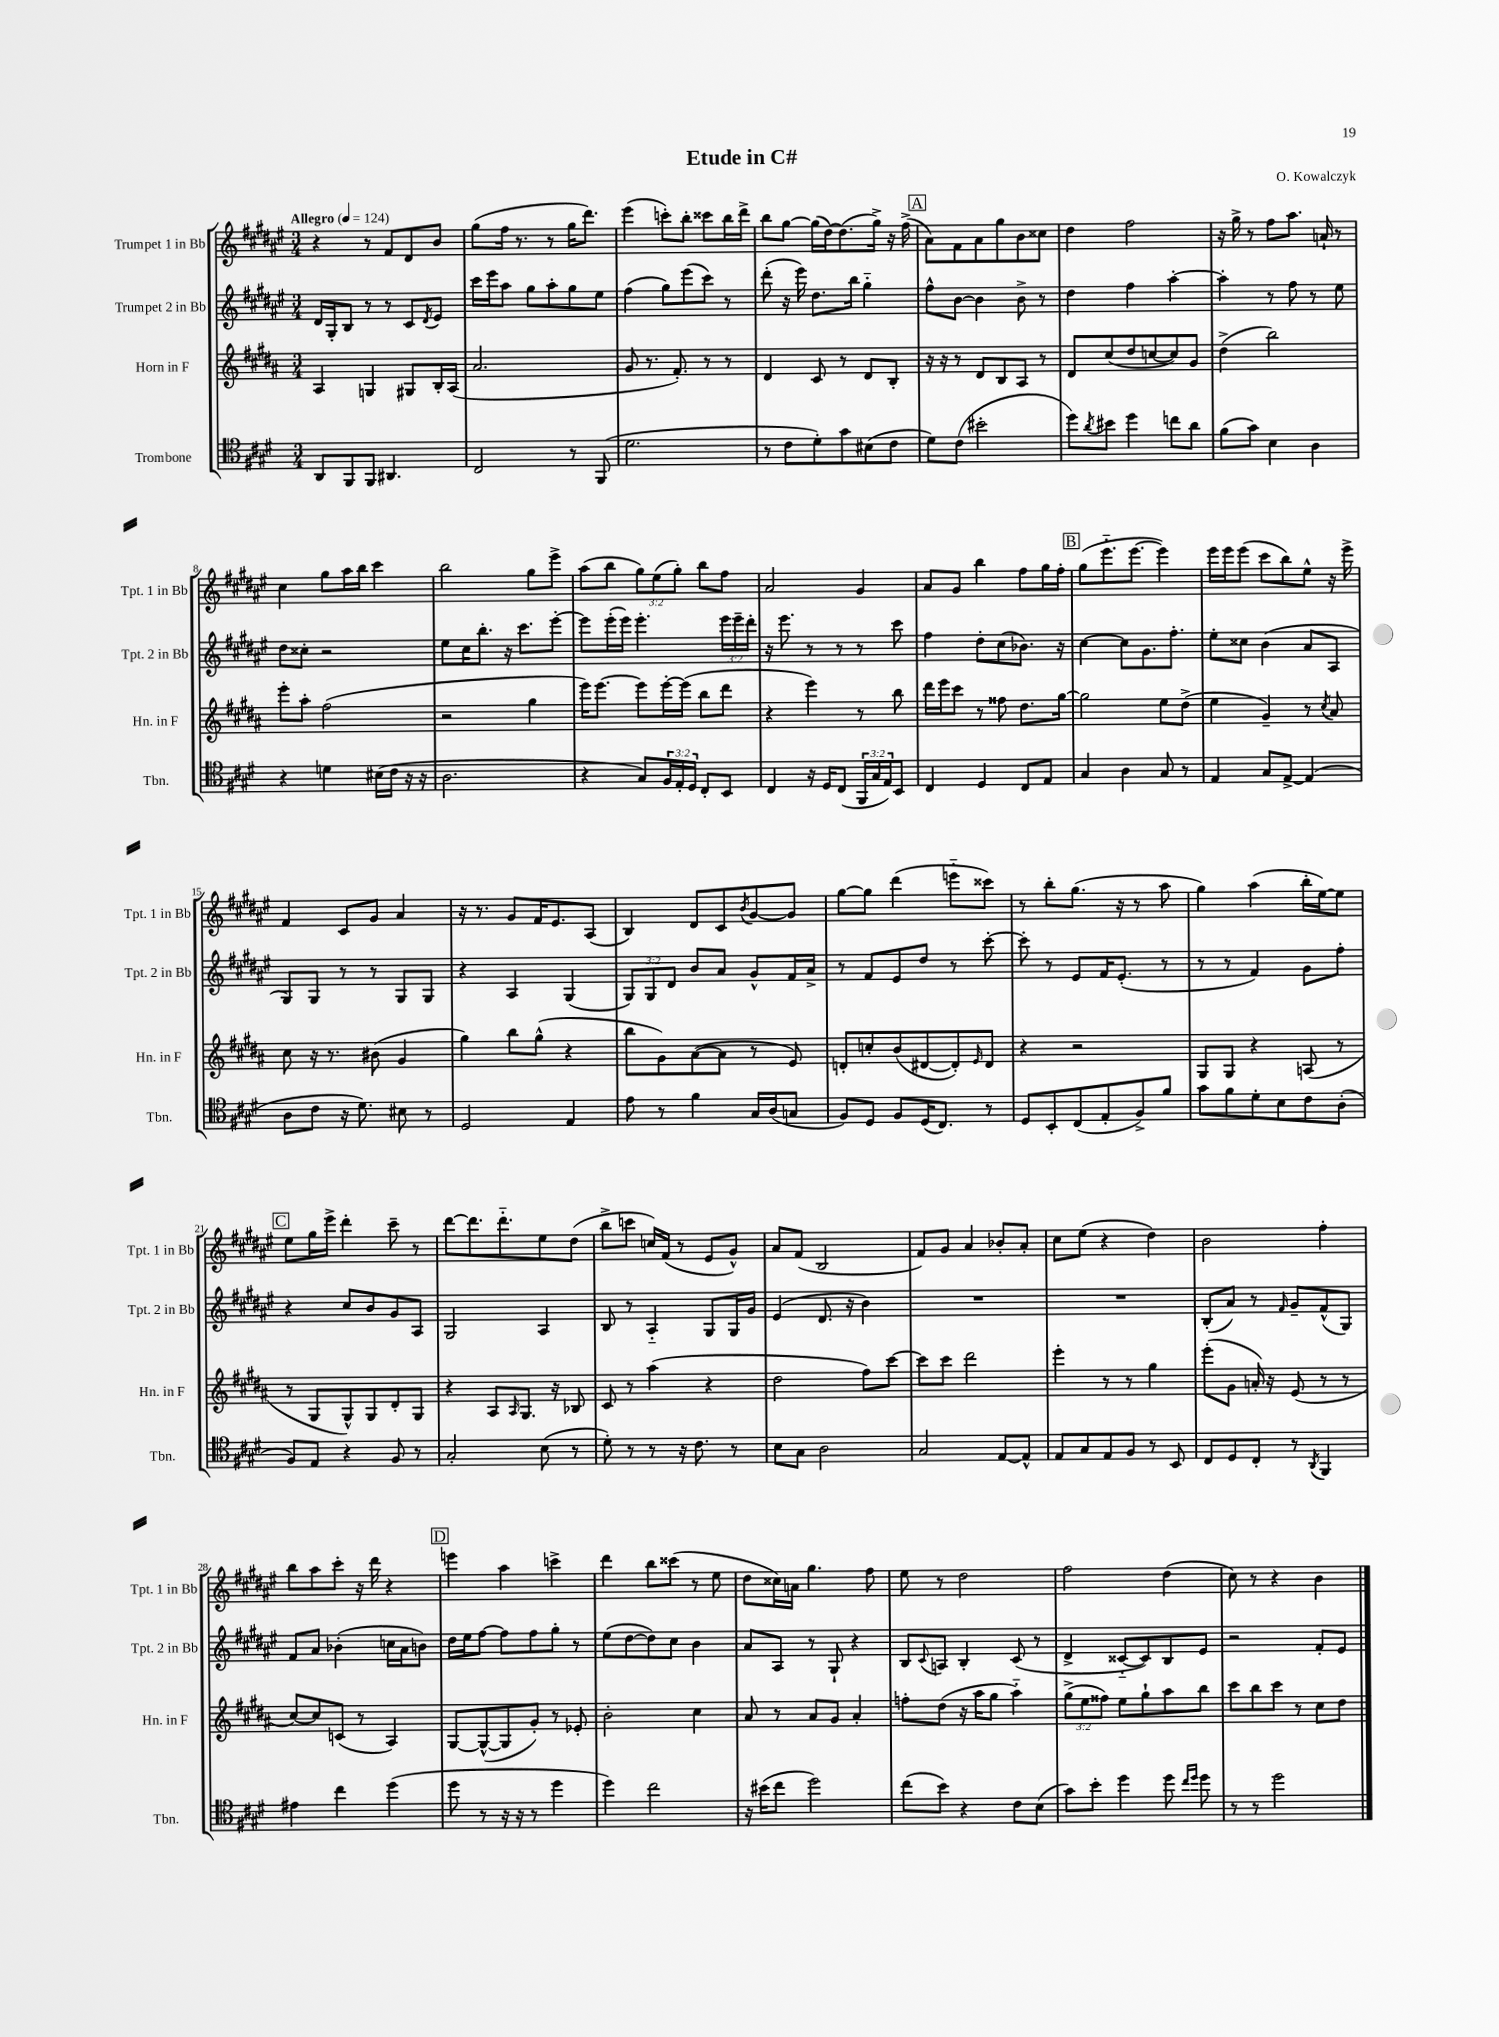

**kern	**kern	**kern	**kern
*part4	*part3	*part2	*part1
*staff4	*staff3	*staff2	*staff1
*I"Trombone	*I"Horn in F	*I"Trumpet 2 in Bb	*I"Trumpet 1 in Bb
*I'Tbn.	*I'Hn. in F	*I'Tpt. 2 in Bb	*I'Tpt. 1 in Bb
*clefC4	*clefG2	*clefG2	*clefG2
*k[f#c#g#d#]	*k[f#c#g#d#a#]	*k[f#c#g#d#a#e#]	*k[f#c#g#d#a#e#]
*M3/4	*M3/4	*M3/4	*M3/4
*MM124	*MM124	*MM124	*MM124
=1	=1	=1	=1
!	!	!	!LO:TX:a:B:t=Allegro
8AA/L	4A#/	16d#/LL	4r
.	.	16G#'/J	.
8FF#/	.	8B/J	.
8FF#/J	4Gn/	8r	8r
4.AA#X/	.	8r	8f#/L
.	8G#X/L	8c#/L	8d#/
.	.	8qd#/	.
.	16B'/L	8e#/J	8b/J
.	(16A#/JJ	.	.
=2	=2	=2	=2
2C#/	2.a#/	16ccc#\LL	(8gg#\L
.	.	16eee#\J	.
.	.	8aa#\J	16ff#\Jk
.	.	.	8.r
.	.	8gg#\L	.
.	.	8aa#'\	8r
8r	.	8gg#\	16gg#\KL
.	.	.	8.ddd#\J)
(8FF#/	.	8ee#\J	.
=3	=3	=3	=3
2.d#\	8g#/	(4ff#\	(4eee#\
.	8.r	.	.
.	.	8gg#\L)	8cccn'\L)
.	8.f#'/)	.	.
.	.	(8eee#\	8bb'\J
.	8r	8ccc#\J)	8ccc##X\L
.	8r	8r	16bb\L
.	.	.	16ddd#^\JJ
=4	=4	=4	=4
8r	4d#/	(8ddd#'\	8bb\L
8c#\L	.	16r	[8gg#\J
.	.	16eee#\)	.
8d#'\)	8c#/	8.dd#\L	(16gg#\LL]
.	.	.	[16dd#\J)
8g#\	8r	.	(8.dd#\]
.	.	16bb\Jk	.
(8B#X\	8d#/L	4gg#\	.
.	.	.	16gg#^\Jk)
8c#\J	8B'/J	.	16r
.	.	.	(16ff#^\
!!LO:REH:place=s1:t=A
=5	=5	=5	=5
8d#\L)	16r	8ff#^^\L	8a#\L)
.	16r	.	.
(8c#\J	8r	[8b\J	8f#\
2b#X'\	8d#/L	4b\]	8a#\
.	8B/	.	8gg#\
.	8A#/J	8b^\	8b\
.	8r	8r	8cc##X\J
=6	=6	=6	=6
8dd#\L)	8d#/L	4dd#\	4dd#\
8qa/	.	.	.
8b#X\J	(8cc#/	.	.
4dd#\	8dd#/	4ff#\	2ff#\
.	[8ccn/	.	.
8ccn\L	8cc/])	[4aa#'\	.
8a\J	8g#/J	.	.
=7	=7	=7	=7
(8f#\L	(4dd#^\	4aa#'\]	16r
.	.	.	16gg#^\
8g#\J)	.	.	8r
4B\	2bb\)	8r	8ff#\L
.	.	8ff#\	8.aa#\J
4A\	.	8r	.
.	.	.	16an`/
.	.	8ee#\	8r
!!LO:LB:g=z
=8	=8	=8	=8
4r	8eee'\L	8dd#\L	4cc#\
.	8aa#'\J	8cc##X'\J	.
4dn\	(2ff#\	2r	8gg#\L
.	.	.	16aa#\L
.	.	.	16bb\JJ
(16B#X\LL	.	.	4ccc#\
16c#\JJ	.	.	.
16r	.	.	.
16r	.	.	.
=9	=9	=9	=9
2.A\	2r	8ee#\L	2bb\
.	.	16cc#\K	.
.	.	8.bb'\J	.
.	.	16r	.
.	.	8.ccc#\L	.
.	4gg#\	.	8gg#\L
.	.	[8eee#'\J	8eee#^\J
=10	=10	=10	=10
4r	16eee\KL)	8eee#\L]	(8aa#\L
.	[8.eee\J	.	.
.	.	(16eee#'\L	8bb\J
.	.	16eee#\JJ)	.
8G#/L)	8eee\L]	4.eee#'\	12gg#\L)
.	.	.	(12ee#\
24F#/L	[16eee'\L	.	.
24E'/	.	.	12gg#'\J)
.	(16eee\JJ]	.	.
24D#/JJ	.	.	.
8C#'/L	8bb\L	.	8bb\L
8BB/J	8ddd#\J	24eee#\LL	8ff#\J
.	.	24eee#~\	.
.	.	24ddd#'\JJ	.
=11	=11	=11	=11
4C#/	4r	16r	2a#/
.	.	8.eee#\	.
16r	4eee\)	8r	.
16D#/KL	.	.	.
(8C#/J	.	8r	.
24FF#/LL	8r	8r	4g#/
24G#/	.	.	.
24E/J)	.	.	.
8BB/J	8bb\	8ccc#\	.
=12	=12	=12	=12
4C#/	16ddd#\LL	4ff#\	8a#/L
.	16eee\J	.	.
.	8ccc#\J	.	8g#/J
4D#/	8r	8dd#'\L	4bb\
.	8ff##X\	(8cc#\	.
8C#/L	8.dd#\L	8.b-X\J)	8ff#\L
8E/J	.	.	16gg#\L
.	[16gg#\Jk	16r	16ff#'\JJ
!!LO:REH:place=s1:t=B
=13	=13	=13	=13
4G#/	2gg#\]	[4cc#\	(8gg#\L
.	.	.	8.eee#\
4A\	.	8cc#\L]	.
.	.	.	[8.eee#\J
.	.	8.g#\	.
8G#/	8ee\L	.	4eee#\])
.	.	8.ff#'\J	.
8r	(8dd#^\J	.	.
=14	=14	=14	=14
4E/	4ee\	8ee#'\L	16eee#\LL
.	.	.	16eee#\J
.	.	8cc##X\J	(8eee#\J
8G#/L	4g#~/)	(4b\	8ccc#\L
[8E^/J	.	.	8bb\)
(4E/]	8r	8a#/L	8ee#^^\J
.	8qcc#/	.	.
.	8a#/	8A#/J	16r
.	.	.	16eee#^\
!!LO:LB:g=z
=15	=15	=15	=15
8A\L	8cc#\	8G#/L)	4f#/
8c#\J	16r	8G#/J	.
.	8.r	.	.
16r	.	8r	8c#/L
8.d#\)	.	.	.
.	(8b#X\	8r	8g#/J
8B#X\	4g#/	8G#/L	4a#/
8r	.	8G#/J	.
=16	=16	=16	=16
2D#/	4gg#\)	4r	16r
.	.	.	8.r
.	8bb\L	4A#/	8g#/L
.	(8gg#^^\J	.	16f#/K
.	.	.	8.e#/
4E/	4r	(4G#/	.
.	.	.	(8A#/J
=17	=17	=17	=17
8e\	8bb\L	12G#/L)	4B/)
.	.	12G#/	.
8r	8g#\)	.	.
.	.	12d#/J	.
4f#\	([8a#\	8b/L	8d#/L
.	8a#\J]	8a#/J	8c#/
.	.	.	8qb/
16G#/LL	8r	8g#^^/L	[8g#/
(16A/J	.	.	.
8Gn/J	8e/)	16f#/L	8g#/J]
.	.	16a#^/JJ	.
=18	=18	=18	=18
8F#/L)	8dn'/L	8r	[8gg#\L
8D#/J	8ccn'/	8f#/L	8gg#\J]
8F#/L	(8b/	8e#/	(4ddd#\
(16D#/K	[8d#X/	8dd#/J	.
8.C#/J)	.	.	.
.	8d#'/])	8r	8eeen\L
.	16qqe/	.	.
8r	8d#/J	[8ccc#'\	8ccc##X\J)
=19	=19	=19	=19
8D#/L	4r	8ccc#'\]	8r
8BB'/	.	8r	8bb'\L
(8C#/	2r	8e#/L	(8.gg#\J
8E'/	.	16f#/K	.
.	.	(8.e#'/J	16r
8F#^/)	.	.	8r
8f#/J	.	8r	8aa#\
=20	=20	=20	=20
8g#\L	8G#/L	8r	4gg#\)
8f#\	8G#/J	8r	.
8d#'\	4r	4f#/)	(4aa#\
8B\	.	.	.
8c#\	(8An/	8g#\L	16bb'\LL
.	.	.	[16ee#\J)
(8A'\J	8r	8ff#'\J	8ee#\J]
!!LO:LB:g=z
!!LO:REH:place=s1:t=C
=21	=21	=21	=21
8F#/L)	8r	4r	8ee#\L
8E/J	8G#/L	.	16gg#\L
.	.	.	16eee#^\JJ
4r	8G#^^/)	8cc#/L	4ddd#'\
.	8G#/	8b/	.
8F#/	8d#'/	8g#/	8ccc#~\
8r	8G#/J	8A#/J	8r
=22	=22	=22	=22
2G#'/	4r	2G#/	[8ddd#\L
.	.	.	8.ddd#\]
.	8A#/L	.	.
.	.	.	8.ddd#\
.	16qqA#/	.	.
.	8.G#/J	.	.
(8B\	.	4A#/	8ee#\
.	16r	.	.
8r	8B-X/	.	(8dd#\J
=23	=23	=23	=23
8d#'\)	8c#/	8B/	8bb^\L
8r	8r	8r	8cccn\J
8r	(4aa#\	4A#/	16ccn/LL)
.	.	.	(16f#/JJ
16r	.	.	8r
8.c#\	.	.	.
.	4r	8G#/L	8e#/L
8r	.	16G#/L	8g#^^/J)
.	.	16g#/JJ	.
=24	=24	=24	=24
8B\L	2dd#\	(4e#/	8a#/L
8G#\J	.	.	(8f#/J
2A\	.	8.d#/	2B/
.	.	16r	.
.	8ff#\L)	4b\)	.
.	[8ccc#\J	.	.
=25	=25	=25	=25
2G#/	8ccc#\L]	2.r	8f#/L)
.	8ccc#\J	.	8g#/J
.	2ddd#\	.	4a#/
[8E/L	.	.	8b-X'/L
8E^^/J]	.	.	8a#'/J
=26	=26	=26	=26
8E/L	4eee'\	2.r	8cc#\L
8G#/	.	.	(8ee#\J
8E/	8r	.	4r
8F#/J	8r	.	.
8r	4gg#\	.	4dd#\)
8BB/	.	.	.
=27	=27	=27	=27
8C#/L	(8eee'\L	(8B'/L	2b\
8D#/	8g#\J	8a#/J)	.
8C#'/J	16an'/)	8r	.
.	16r	.	.
.	.	16qqf#/	.
8r	(8e/	8g#~/L	.
8qAA/	.	.	.
4FF#/	8r	(8f#^^/	4ff#'\
.	8r	8G#/J)	.
!!LO:LB:g=z
=28	=28	=28	=28
4e#X\	[8cc#/L)	8f#/L	8bb\L
.	8cc#/]	8a#/J	8aa#\
4cc#\	(8cn/J	(4b-X'\	8ccc#'\J
.	8r	.	16r
.	.	.	16ddd#\
(4dd#\	4A#/)	16ccn\LL	4r
.	.	16a#\J	.
.	.	8bn\J)	.
!!LO:REH:place=s1:t=D
=29	=29	=29	=29
8dd#\	[8G#/L	16dd#\LL	4eeen\
.	.	16ee#\J	.
8r	(8G#^^/_	[8ff#\J	.
16r	8G#/]	8ff#\L]	4aa#\
16r	.	.	.
8r	8g#'/J)	8ff#\	.
4dd#\	8r	8gg#'\J	4cccn^\
.	8e-X'/	8r	.
=30	=30	=30	=30
4dd#\)	2b'\	(8ee#\L	4ddd#\
.	.	[8dd#\	.
2cc#\	.	8dd#\])	8bb\L
.	.	8cc#\J	(8ccc##X\J
.	4cc#\	4b\	8r
.	.	.	8ee#\
=31	=31	=31	=31
16r	8a#/	8a#/L	8dd#\L
(16b#X\KL	.	.	.
8cc#\J	8r	8A#/J	16cc##X\L)
.	.	.	16an\JJ
2dd#\)	8a#/L	8r	4.gg#\
.	8g#/J	8G#`/	.
.	4a#'/	4r	.
.	.	.	8ff#\
=32	=32	=32	=32
(8cc#\L	8ffn'\L	8B/L	8ee#\
.	.	8qqc#/	.
8b\J)	(8dd#\J	8An/J	8r
4r	16r	4B'/	2dd#\
.	16aa#\KL	.	.
.	8gg#\J	.	.
8c#\L	4aa#\)	(8c#/	.
(8B\J	.	8r	.
=33	=33	=33	=33
8g#\L)	(12gg#^\L	4d#^/	2ff#\
.	12ee\	.	.
8b'\J	.	.	.
.	12ff##X\J)	.	.
4dd#\	8ee\L	[8c##X/L	.
.	8gg#`\	8c##/])	.
8dd#\	8aa#\	8B/	(4dd#\
16qqcc#/LL	.	.	.
16qqdd#/JJ	.	.	.
8dd#\	8bb\J	8e#/J	.
=34	=34	=34	=34
8r	8ccc#\L	2r	8cc#\)
8r	8bb\	.	8r
2dd#\	8ccc#\J	.	4r
.	8r	.	.
.	8cc#\L	8f#'/L	4b\
.	8dd#\J	8e#/J	.
==	==	==	==
*-	*-	*-	*-
